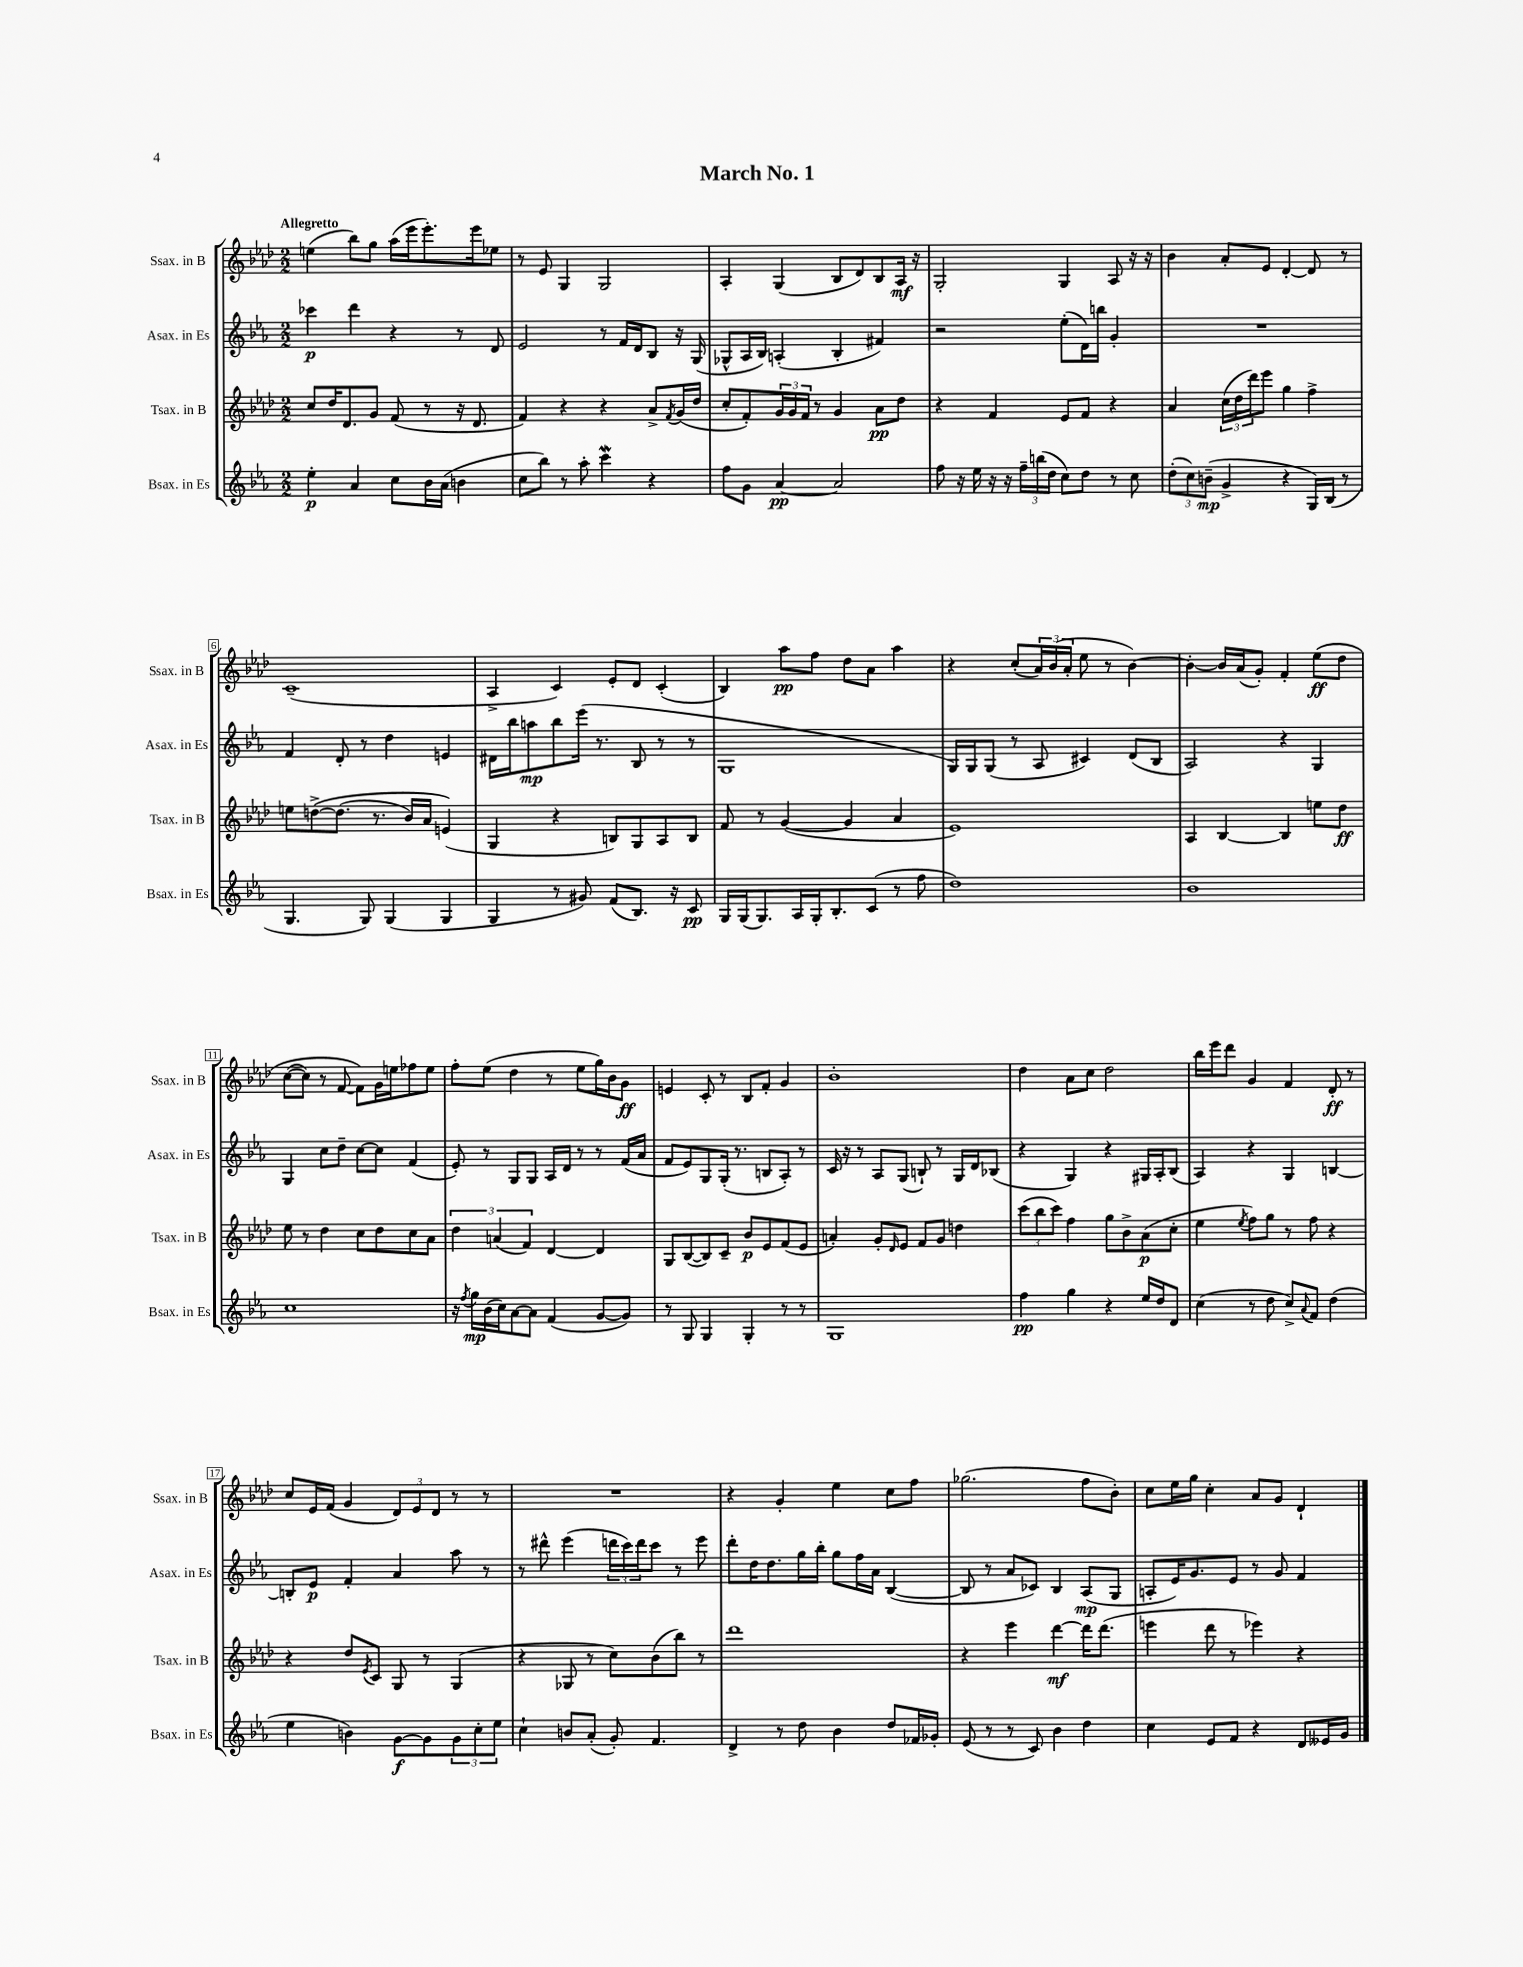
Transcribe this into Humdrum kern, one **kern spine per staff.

**kern	**kern	**kern	**kern
*staff4	*staff3	*staff2	*staff1
*clefG2	*clefG2	*clefG2	*clefG2
*k[b-e-a-]	*k[b-e-a-d-]	*k[b-e-a-]	*k[b-e-a-d-]
*M2/2	*M2/2	*M2/2	*M2/2
4ee-'	8cc	4ccc-	(4ee
.	16dd-	.	.
.	8.d-	.	.
4a-	.	4ddd	8bb-)
.	8g	.	8gg
8cc	(8f	4r	(16aa-
.	.	.	16eee-
16b-	8r	.	8.eee-')
(16a-	.	.	.
4b	16r	8r	.
.	8.d-	.	16eee-
.	.	8d	8ee-
=	=	=	=
8cc	4f)	2e-	8r
8bb-)	.	.	8e-
8r	4r	.	4G
8aa-'	.	.	.
4ccc	4r	8r	2G
.	.	16f	.
.	.	16d	.
4r	8a-^	8B-	.
.	8qf	.	.
.	(16g	16r	.
.	16dd-	(16G	.
=	=	=	=
8ff	8cc'	8G-^^	4A-'
8g	8f')	16A-	.
.	.	16B-)	.
[4a-	24g	(4A'	(4G
.	24g	.	.
.	24f	.	.
.	8r	.	.
2a-]	4g	4B-'	8B-
.	.	.	8d-)
.	8a-	4f#)	8B-
.	8dd-	.	16A-
.	.	.	16r
=	=	=	=
8ff	4r	2r	2G'
16r	.	.	.
16ee-	.	.	.
16r	4f	.	.
16r	.	.	.
24ff~	.	.	.
(24bb	.	.	.
24dd	.	.	.
8cc)	8e-	(8ee-'	4G
8dd	8f	16d)	.
.	.	16bb	.
8r	4r	4g'	8A-
8cc	.	.	16r
.	.	.	16r
=	=	=	=
(12dd'	4a-	1r	4b-
12cc)	.	.	.
(12b~	.	.	.
4g^	(24cc	.	8a-'
.	24dd-	.	.
.	24ddd-)	.	.
.	8eee-	.	8e-
4r	4gg	.	[4d-'
16G)	4ff^	.	8d-]
(16B-	.	.	.
8r	.	.	8r
=	=	=	=
4.G	8ee	4f	(1c~
.	&([8dd^	.	.
.	(8.dd]	8d'	.
8G)	.	8r	.
.	8.r	.	.
(4G	.	4dd	.
.	16b-)	.	.
.	16a-	.	.
4G	(4e&)	4e	.
=	=	=	=
4G	4G	16d#	4A-^
.	.	16bb-	.
.	.	8aa	.
8r	4r	8bb-	4c)
8g#)	.	(16eee-	.
.	.	8.r	.
(8f	8B)	.	8e-'
8.B-)	8G	8B-	8d-
.	8A-	8r	(4c'
16r	.	.	.
8c	8B	8r	.
=	=	=	=
16G	8f	1G	4B-)
(16G	.	.	.
8.G)	8r	.	.
.	([4g	.	8aa-
16A-	.	.	.
16G'	.	.	8ff
8.B-'	.	.	.
.	4g]	.	8dd-
(8c	.	.	8a-
8r	4a-	.	4aa-
8ff	.	.	.
=	=	=	=
1dd)	1e-)	16G)	4r
.	.	16G	.
.	.	(8G	.
.	.	8r	(8cc'
.	.	8A-	24a-)
.	.	.	(24b-
.	.	.	24a-'
.	.	4c#)	8ee-
.	.	.	8r
.	.	(8d	[4b-)
.	.	8B-	.
=	=	=	=
1b-	4A-	2A-)	4b-'_
.	[4B-	.	16b-]
.	.	.	(16a-
.	.	.	8g')
.	4B-]	4r	4f'
.	8ee	4G	&(8ee-
.	8dd-	.	8dd-
=	=	=	=
1cc	8ee-	4G	([8cc
.	8r	.	8cc])
.	4dd-	8cc	8r
.	.	8dd~	[8f
.	8cc	[8cc	8f]&)
.	8dd-	8cc]	16g
.	.	.	16ee
.	8cc	(4f	8ff-
.	8a-	.	8ee
=	=	=	=
16r	6dd-	8e-')	8ff'
8qff	.	.	.
16gg	.	.	.
(16b-	.	8r	(8ee-
.	(6a	.	.
16cc)	.	.	.
[8a-	.	8G	4dd-
.	6f)	.	.
8a-]	.	8G	.
(4f	[4d-	16A-	8r
.	.	16d	.
.	.	8r	8ee-
[8g	4d-]	8r	16gg)
.	.	.	16b-
8g])	.	(16f	8g
.	.	16a-	.
=	=	=	=
8r	8G	8f	4e
8G	([8B-	8e-)	.
4G	8B-])	8G	8c'
.	8c~	(16G'	8r
.	.	8.r	.
4G'	8b-	.	8B-
.	8e-	8B	8f'
8r	(8f	8A-')	4g
8r	8e-	8r	.
=	=	=	=
1G	4a')	16c	1b-'
.	.	16r	.
.	.	8r	.
.	8g'	8A-	.
.	16qqd-	.	.
.	8e-	(8G	.
.	8f	8B`)	.
.	8g	8r	.
.	4dd	16G	.
.	.	16d	.
.	.	(8B-	.
=	=	=	=
4ff	(12ccc	4r	4dd-
.	12bb-	.	.
.	12ccc)	.	.
4gg	4ff	4G)	8a-
.	.	.	8cc
4r	8gg	4r	2dd-
.	8b-^	.	.
16ee-	(8a-	16G#	.
16dd	.	16A-'	.
8d	8cc'	(8B-	.
=	=	=	=
(4cc	4ee-	4A-)	16bb-
.	.	.	16eee-
.	.	.	8ddd-
.	8qee-	.	.
8r	8ff)	4r	4g
8dd	8gg	.	.
8cc^)	8r	4G	4f
8qqa-	.	.	.
8f	8ff	.	.
(4dd	4r	[4B	8d-'
.	.	.	8r
=	=	=	=
4ee-	4r	8B']	8cc
.	.	8e-	16e-
.	.	.	(16f
4b)	8dd-	4f'	4g
.	8qe-	.	.
.	8c	.	.
[8g	8G	4a-	12d-)
.	.	.	12e-
8g]	8r	.	.
.	.	.	12d-
12g	(4G	8aa-	8r
12cc'	.	.	.
.	.	8r	8r
12ee-	.	.	.
=	=	=	=
4cc`	4r	8r	1r
.	.	8ddd#^^	.
8b	8G-	(4eee-	.
(8a-'	8r	.	.
8g')	8cc)	24ddd	.
.	.	24ccc)	.
.	.	24ddd	.
4.f	(8b-	8ccc	.
.	8bb-)	8r	.
.	8r	8eee-	.
=	=	=	=
4d^	1ddd-	8ddd'	4r
.	.	16dd	.
.	.	8.dd	.
8r	.	.	4g'
8dd	.	16gg	.
.	.	16bb-'	.
4b-	.	8gg	4ee-
.	.	16ff	.
.	.	16a-	.
8dd	.	([4B-	8cc
16f-	.	.	8ff
16g-'	.	.	.
=	=	=	=
(8e-	4r	8B-]	(2.gg-
8r	.	8r	.
8r	4eee-	8a-	.
8c)	.	8c-)	.
4b-	[4ddd-	4B-	.
4dd	16ddd-]	(8A-	8ff
.	(8.ddd-	.	.
.	.	8G	8b-')
=	=	=	=
4cc	4eee	8A'	8cc
.	.	16e-)	16ee-
.	.	8.g	16gg
8e-	8ddd-	.	4cc'
8f	8r	8e-	.
4r	4eee-)	8r	8a-
.	.	8g	8g
8d	4r	4f	4d-`
16e--	.	.	.
16g	.	.	.
==	==	==	==
*-	*-	*-	*-
